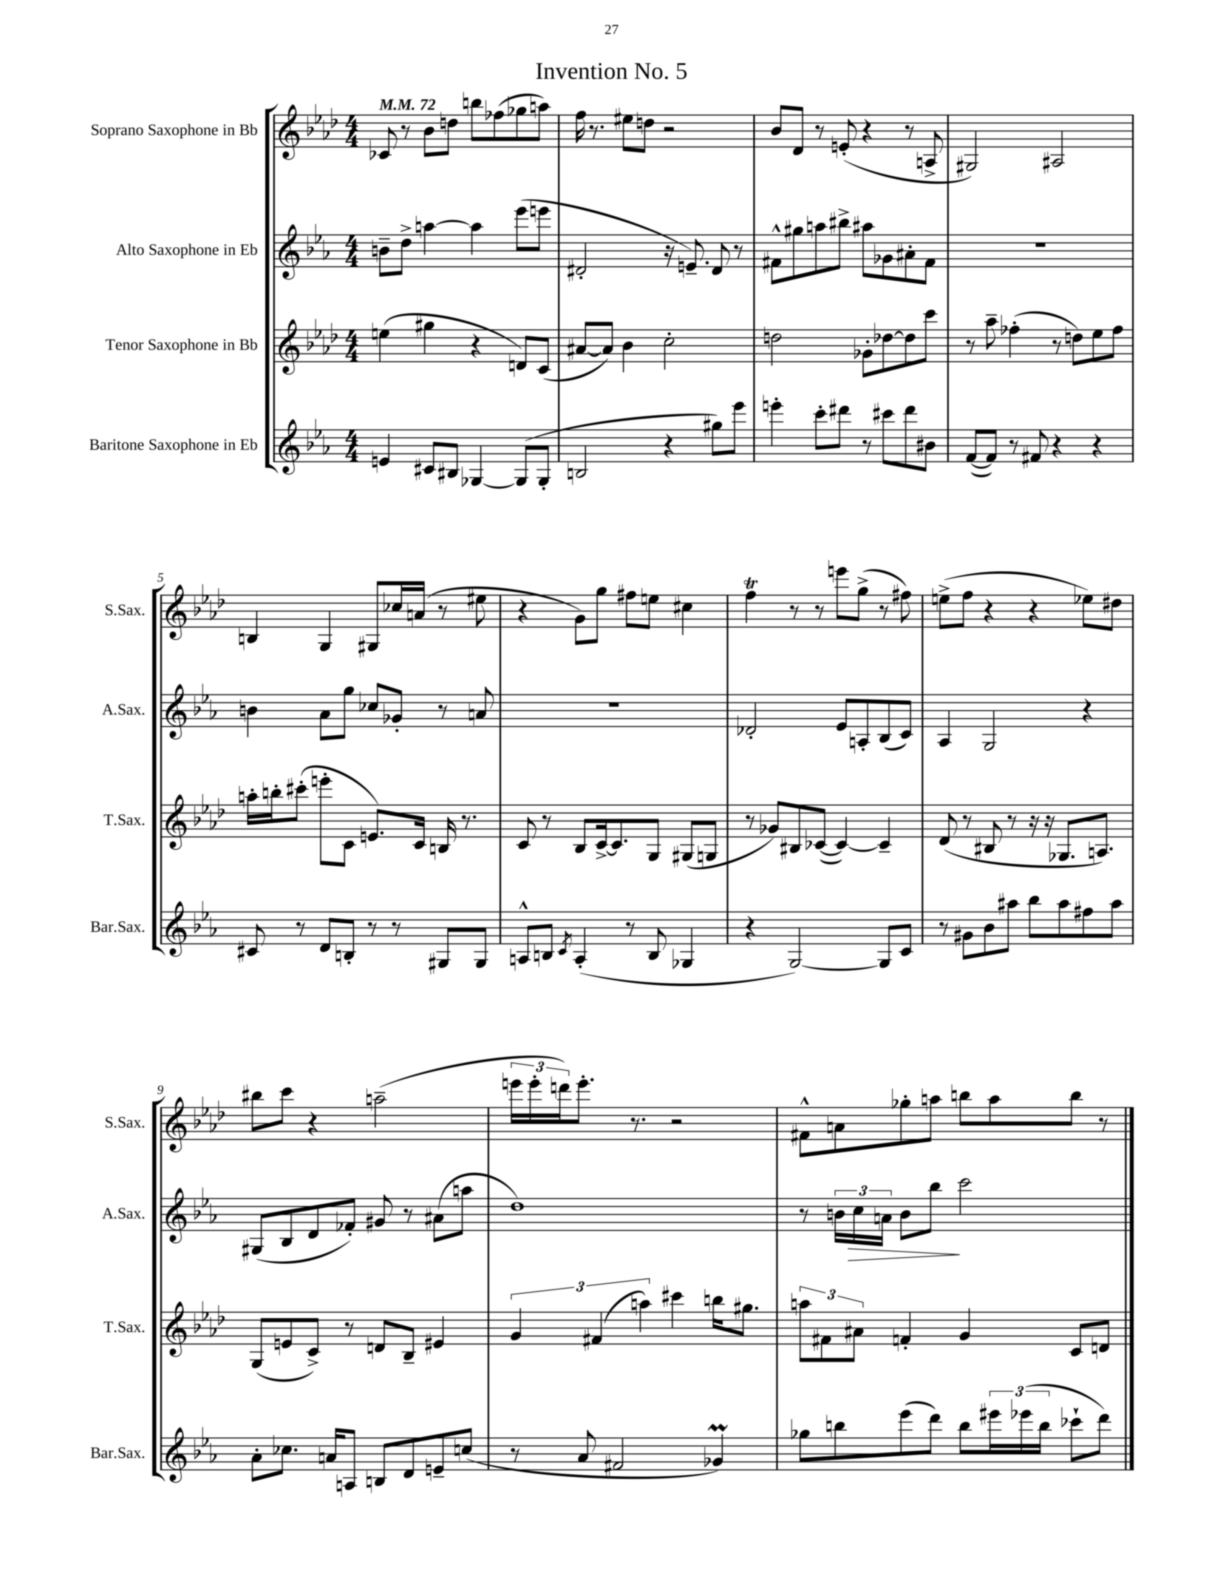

**kern	**kern	**kern	**kern
*staff4	*staff3	*staff2	*staff1
*clefG2	*clefG2	*clefG2	*clefG2
*k[b-e-a-]	*k[b-e-a-d-]	*k[b-e-a-]	*k[b-e-a-d-]
*M4/4	*M4/4	*M4/4	*M4/4
*MM72	*MM72	*MM72	*MM72
4e	(4ee	8b~	8c-
.	.	8dd^	8r
8c#	4gg#	[4aa	8b-
8B#	.	.	8dd
[4G-	4r	4aa]	8bb
.	.	.	(8ff-
(8G-]	8d)	(8eee-	8gg-
8G-'	(8c	8eee	8aa)
=	=	=	=
2B	[8a#	2d#'	16ff
.	.	.	8.r
.	8a#])	.	.
.	4b-	.	8ee#
.	.	.	8dd
4r	2cc'	16r	2r
.	.	8.e~)	.
8gg#)	.	8d#	.
8eee-	.	8r	.
=	=	=	=
4eee'	2dd	8f#^^	8b-
.	.	8gg#	8d-
8ccc'	.	8aa	8r
8ddd#	.	8bb#^	(8e'
8r	8g-'	8aa#	4r
8ccc#	[8dd-	8g-	.
8ddd#	8dd-]	8a#'	8r
8b#	8ccc	8f#	8A^
=	=	=	=
([8f	8r	1r	2G#)
8f])	8aa-~	.	.
8r	(4ff-'	.	.
8f#	.	.	.
4r	8r	.	2A#
.	8dd)	.	.
4r	8ee-	.	.
.	8ff-	.	.
=	=	=	=
8c#	16aa'	4b	4B
.	16bb'	.	.
8r	(8ccc#'	.	.
8d	8eee'	8a-	4G
8B'	8c	8gg	.
8r	8.e)	8cc-	8G#
8r	.	8g-'	16cc-
.	16c	.	(16a
8G#	16B	8r	8r
.	8.r	.	.
8G#	.	8a	8ee#
=	=	=	=
8A^^	8c	1r	4r
8B	8r	.	.
8qc	.	.	.
(4A'	8B-	.	8g)
.	[16c^	.	8gg
.	8.c]	.	.
8r	.	.	8ff#
8B	8G	.	8ee
4G-	(8G#	.	4cc#
.	8G	.	.
=	=	=	=
4r	8r	2d-'	4ff
.	8g-)	.	.
[2G)	8B#	.	8r
.	([8c-	.	8r
.	4c-_)	8e-	8eee
.	.	8A'	(8gg^
8G]	4c-~]	(8B-	8r
8c	.	8c)	8ff#)
=	=	=	=
8r	(8d-	4A-	(8ee^
8g#	8r	.	8ff
8b-	8B#	2G	4r
8aa#	8r	.	.
8bb-	16r	.	4r
.	16r	.	.
8aa#	8.G-	.	.
8ff#	.	4r	8ee-)
.	8.A)	.	.
8aa#	.	.	8dd#
=	=	=	=
8a-'	(8G	(8G#	8bb#
8.cc-	8e	8B-	8ccc
.	8c^)	8d	4r
16a	.	.	.
8A	8r	8f-')	.
8B	8d	8g#	(2aa~
8d	8B-~	8r	.
8e~	4e#	(8a#	.
(8cc	.	8aa	.
=	=	=	=
8r	6g	1dd)	24eee
.	.	.	24eee'
.	.	.	24ddd)
8a-	.	.	8.eee'
.	(6f#	.	.
2f#	.	.	.
.	.	.	8.r
.	6aa)	.	.
.	4ccc#	.	2r
4g-)	16bb	.	.
.	8.gg#	.	.
=	=	=	=
8gg-	12aa	8r	8f#^^
.	12f#	.	.
8bb	.	24b	8a
.	12a#	24cc	.
.	.	24a	.
(8eee-	4f'	8b	8gg-'
8ddd)	.	8bb-	8aa
8bb	4g	2ccc	8bb
24eee#	.	.	8aa
(24eee-	.	.	.
24bb	.	.	.
8ccc-`	8c	.	8bb
8ddd)	8d	.	8r
==	==	==	==
*-	*-	*-	*-
